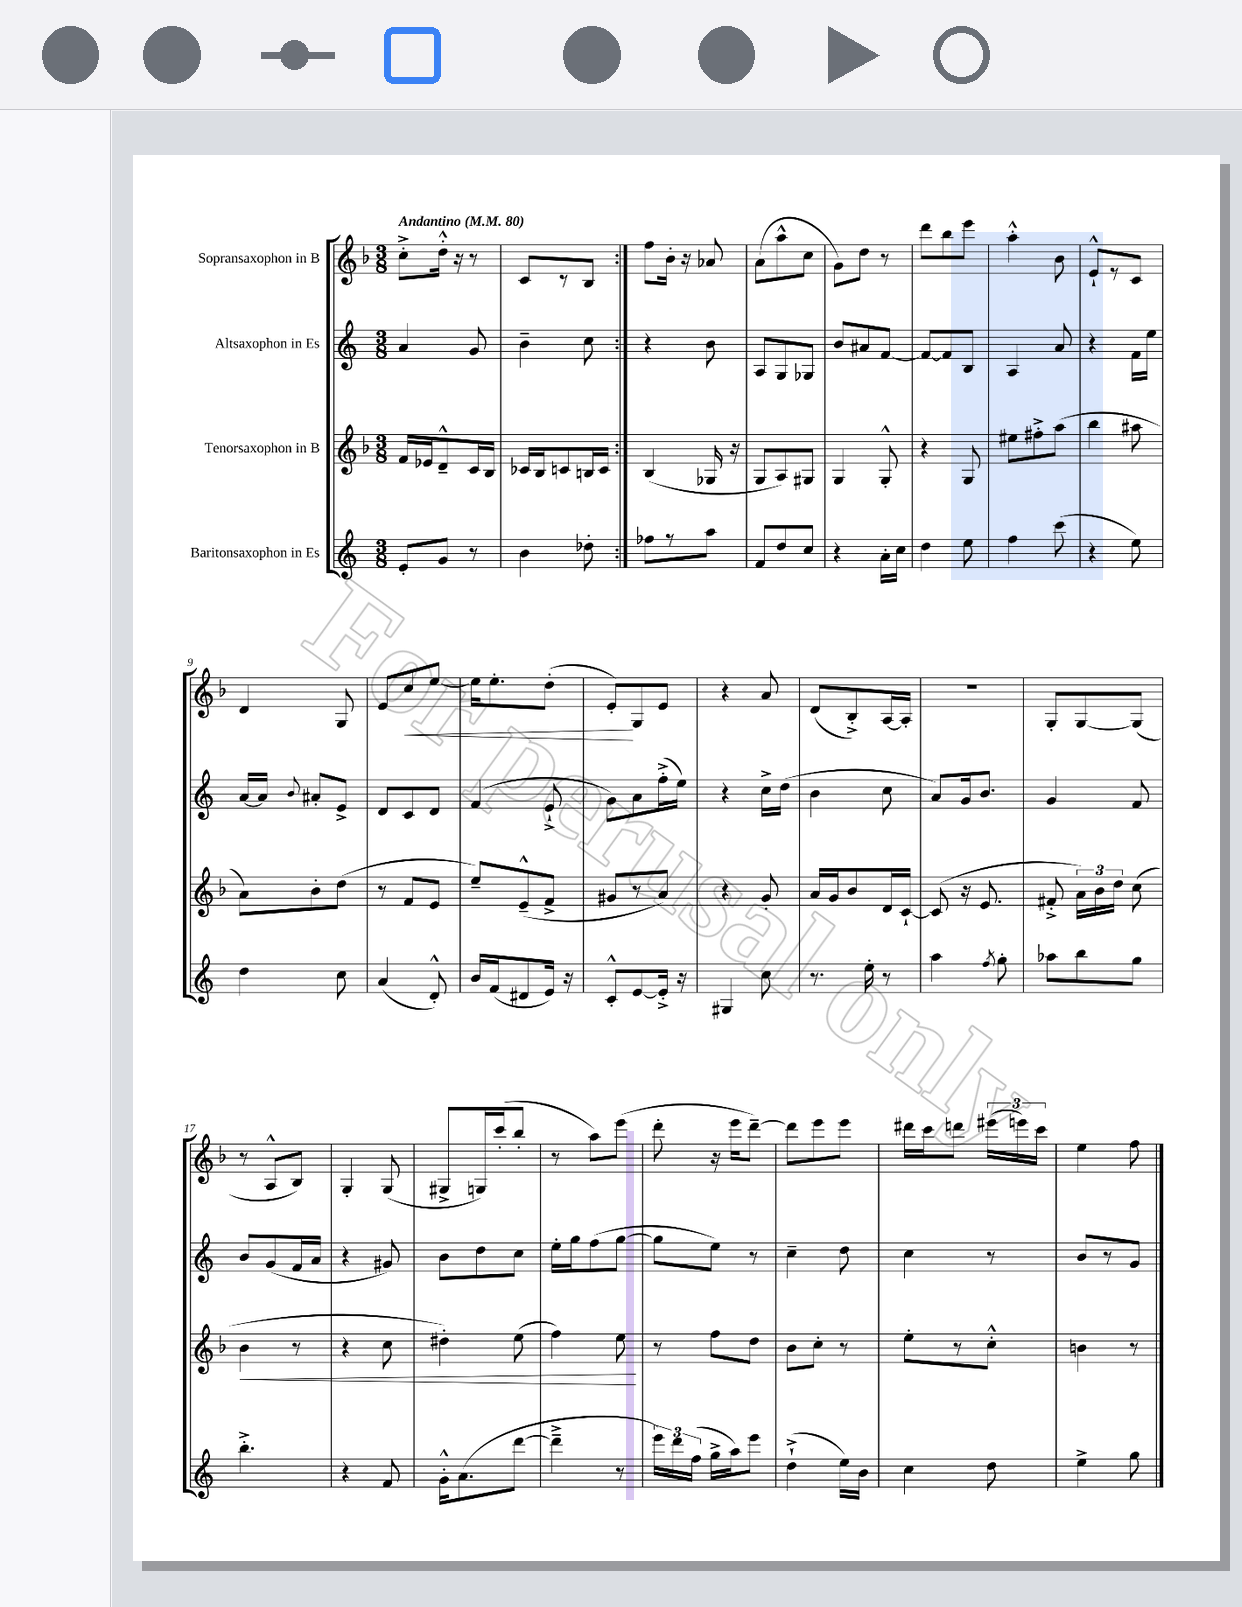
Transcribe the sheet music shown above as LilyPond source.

<<
\new StaffGroup <<
\new Staff = "s0" \with { instrumentName = "Sopransaxophon in B" } {
    \clef treble \key f \major \numericTimeSignature \time 3/8 \tempo "Andantino" 4 = 80
    \autoBeamOff \repeat volta 2 { c''8[-.-> d''16]-.-^ r16 r8 |
    c'8[ r8 bes8] | }
    f''8[ bes'16]-. r16 aes'8 |
    a'8[( a''8-^ c''8] |
    g'8[) d''8] r8 |
    d'''8[ bes''8 e'''8] |
    a''4-.-^ bes'8 |
    e'8[-!-^ r8 c'8] |
    d'4 g8 |
    e'8[ c''8\< e''8]~ |
    e''16[ e''8.-. d''8]-.( |
    e'8[-.\!) g8 e'8] |
    r4 a'8 |
    d'8[( bes8-.->) a16~ a16]-. |
    R4. |
    g8[-. g8~ g8]( |
    r8 a8[-^ bes8]) |
    g4-. g8( |
    gis8[-> g16) c'''16-.( bes''8]-. |
    r8 a''8[) e'''8]( |
    d'''8-. r16 e'''16[ d'''8]~--) |
    d'''8[ e'''8 e'''8] |
    dis'''16[ c'''16 d'''8] \tuplet 3/2 { eis'''16[( e'''16) c'''16] } |
    e''4 f''8 \bar "|." |
}
\new Staff = "s1" \with { instrumentName = "Altsaxophon in Es" } {
    \clef treble \key c \major \numericTimeSignature \time 3/8
    \autoBeamOff \repeat volta 2 { a'4 g'8 |
    b'4-- c''8 | }
    r4 b'8 |
    a8[ g8 ges8] |
    b'8[ ais'8 f'8]~ |
    f'8[~ f'8 b8] |
    a4 a'8 |
    r4 f'16[ e''16] |
    a'16[~ a'16] \appoggiatura { b'8 } ais'8[-. e'8]-> |
    d'8[ c'8 d'8] |
    f'4( e'8-!-> |
    g'8[) a'8 f''16-.->( e''16]) |
    r4 c''16[-> d''16]( |
    b'4 c''8 |
    a'8[) g'16 b'8.] |
    g'4 f'8 |
    b'8[ g'8( f'16 a'16] |
    r4 gis'8) |
    b'8[ d''8 c''8] |
    e''16[-. g''16 f''8( g''8]~ |
    g''8[ e''8]) r8 |
    c''4-- d''8 |
    c''4 r8 |
    b'8[ r8 g'8] \bar "|." |
}
\new Staff = "s2" \with { instrumentName = "Tenorsaxophon in B" } {
    \clef treble \key f \major \numericTimeSignature \time 3/8
    \autoBeamOff \repeat volta 2 { f'16[ ees'16 d'8---^ c'16 bes16] |
    ces'16[ bes16 c'8 b16 c'16] | }
    bes4( ges16 r16 |
    g8[ a8) gis8] |
    g4 g8-.-^ |
    r4 g8 |
    eis''8[ fis''8-.-> a''8]( |
    bes''4 ais''8 |
    a'8[) bes'8-. d''8]( |
    r8 f'8[ e'8] |
    e''8[--) e'8---^( f'8]-> |
    gis'8[ r8 a'8]) |
    r4 g'8-. |
    a'16[ g'16 bes'8 d'16 c'16]~-! |
    c'8( r16 e'8. |
    fis'8-.-> \tuplet 3/2 { a'16[) bes'16 d''16] } c''8( |
    bes'4\< r8 |
    r4 c''8 |
    dis''4-.) e''8( |
    f''4) e''8\! |
    r8 f''8[ d''8] |
    bes'8[ c''8]-. r8 |
    e''8[-. r8 c''8]-.-^ |
    b'4 r8 \bar "|." |
}
\new Staff = "s3" \with { instrumentName = "Baritonsaxophon in Es" } {
    \clef treble \key c \major \numericTimeSignature \time 3/8
    \autoBeamOff \repeat volta 2 { e'8[-. g'8] r8 |
    b'4 des''8-. | }
    fes''8[ r8 a''8] |
    f'8[ d''8 c''8] |
    r4 a'16[-. c''16] |
    d''4 e''8 |
    f''4 c'''8( |
    r4 e''8) |
    d''4 c''8 |
    a'4( d'8-.-^) |
    b'16[ f'16( dis'8 e'16]) r16 |
    c'8[-.-^ e'8~ e'16]-.-> r16 |
    gis4 c''8 |
    r8. e''16-. r8 |
    a''4 \acciaccatura { f''8 } g''8-. |
    aes''8[ b''8 g''8] |
    b''4.-.-> |
    r4 f'8 |
    g'16[-.-^ a'8.( d'''8]~ |
    d'''4---> r8 |
    \tuplet 3/2 { e'''16[) d'''16 f''16]( } g''16[-> a''16) e'''8] |
    d''4-!->( e''16[) b'16] |
    c''4 d''8 |
    e''4-> g''8 \bar "|." |
}
>>
>>
